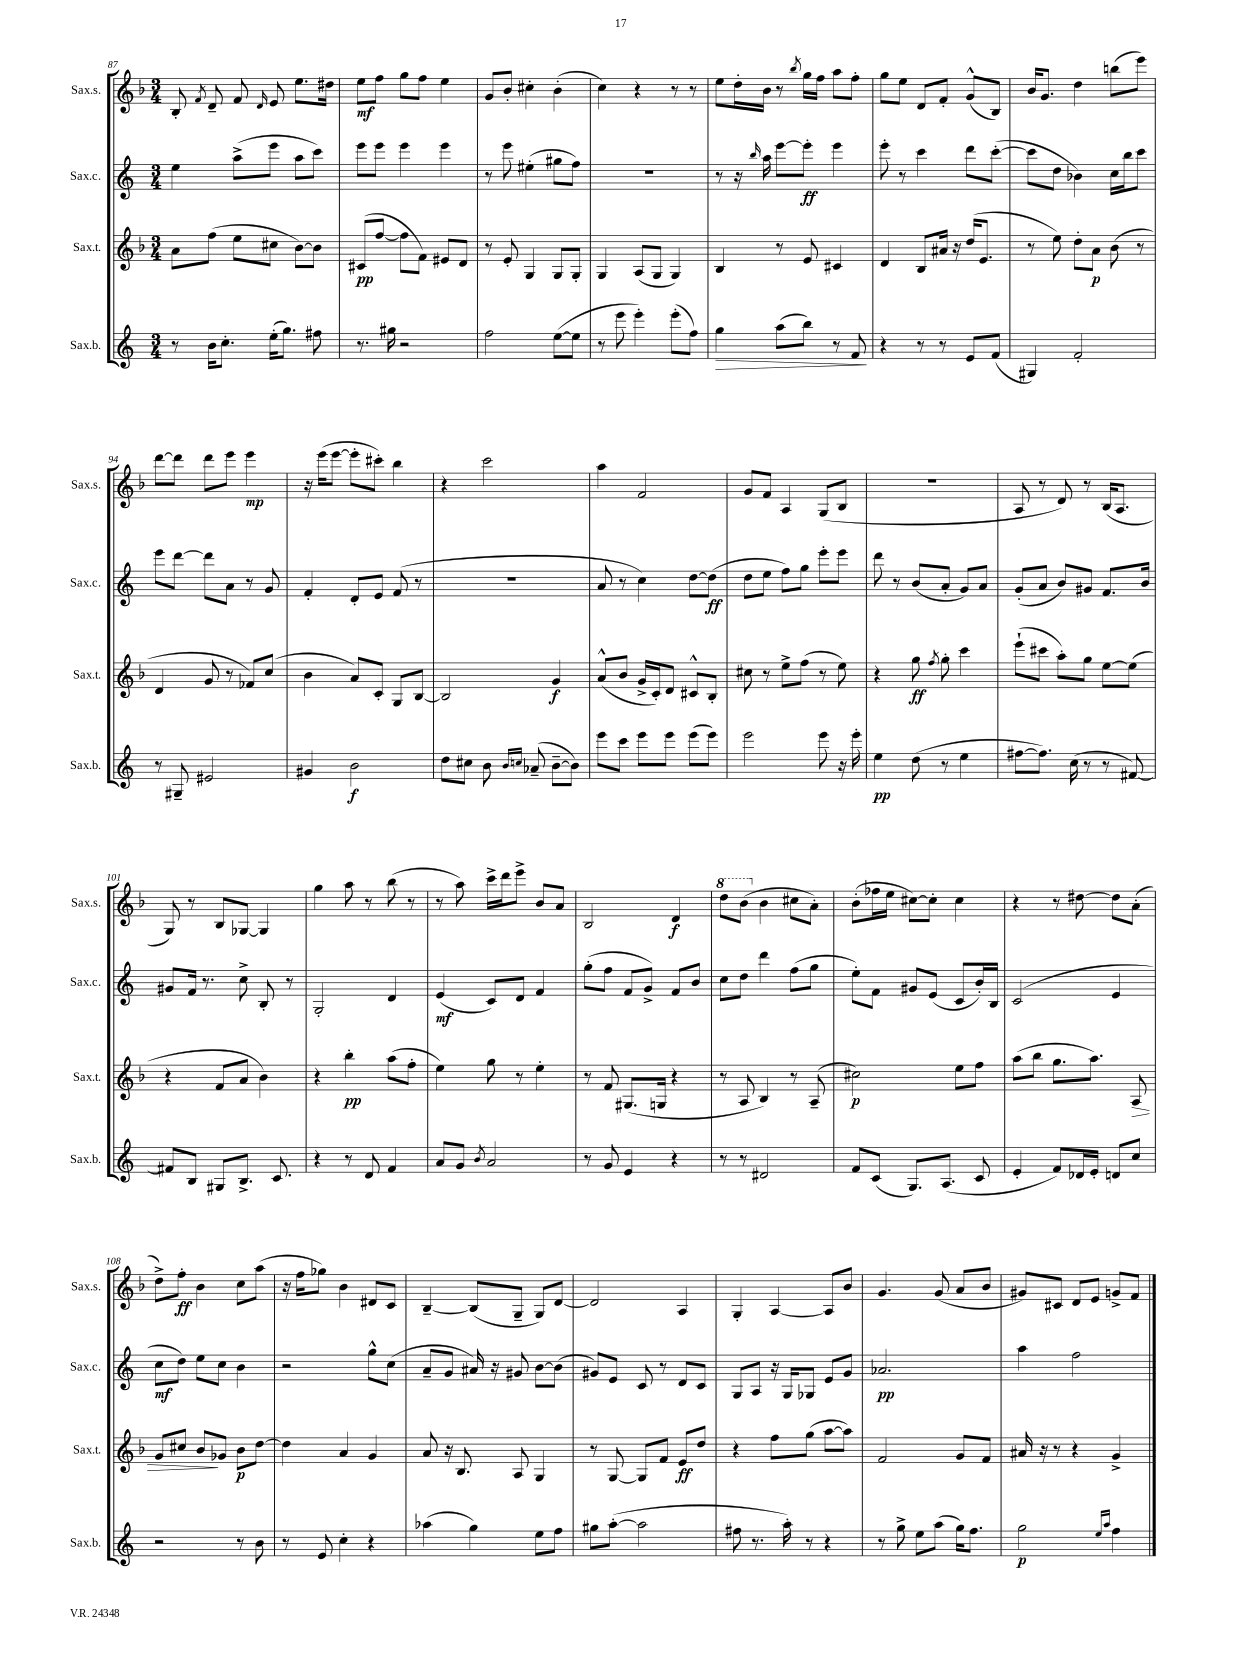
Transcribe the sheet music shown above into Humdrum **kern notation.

**kern	**dynam	**kern	**dynam	**kern	**dynam	**kern	**dynam
*part4	*part4	*part3	*part3	*part2	*part2	*part1	*part1
*staff4	*staff4	*staff3	*staff3	*staff2	*staff2	*staff1	*staff1
*I"Sax.b.	*	*I"Sax.t.	*	*I"Sax.c.	*	*I"Sax.s.	*
*I'Sax.b.	*	*I'Sax.t.	*	*I'Sax.c.	*	*I'Sax.s.	*
*clefG2	*	*clefG2	*	*clefG2	*	*clefG2	*
*k[]	*	*k[b-]	*	*k[]	*	*k[b-]	*
*M3/4	*	*M3/4	*	*M3/4	*	*M3/4	*
=87	=87	=87	=87	=87	=87	=87	=87
8r	.	8a\L	.	4ee\	.	8B-'/	.
.	.	.	.	.	.	8qf/	.
16b\KL	.	(8ff\J	.	.	.	8d~/	.
8.cc'\J	.	.	.	.	.	.	.
.	.	8ee\L	.	(8aa^\L	.	8f/	.
.	.	.	.	.	.	16qqd/	.
(16ee'\KL	.	8cc#X\J	.	8eee\J	.	8e/	.
8.gg\J)	.	.	.	.	.	.	.
.	.	[8b-\L)	.	8aa\L	.	8.ee\L	.
8ff#X\	.	8b-\J]	.	8ccc\J)	.	.	.
.	.	.	.	.	.	16dd#X\Jk	.
=88	=88	=88	=88	=88	=88	=88	=88
8.r	.	(8c#X/L	pp	8eee\L	.	8ee\L	mf
.	.	[8ff/J	.	8eee\J	.	8ff\J	.
16gg#X\	.	.	.	.	.	.	.
2r	.	8ff\L]	.	4eee\	.	8gg\L	.
.	.	8f\J)	.	.	.	8ff\J	.
.	.	8e#X/L	.	4eee\	.	4ee\	.
.	.	8d/J	.	.	.	.	.
=89	=89	=89	=89	=89	=89	=89	=89
2ff\	.	8r	.	8r	.	8g/L	.
.	.	8e'/	.	8eee\	.	8b-'/J	.
.	.	4G/	.	(4ee#X'\	.	4cc#X'\	.
([8ee\L	.	8G/L	.	8gg#X\L	.	(4b-'\	.
8ee\J]	.	8G'/J	.	8ff\J)	.	.	.
=90	=90	=90	=90	=90	=90	=90	=90
8r	.	4G/	.	2.r	.	4cc\)	.
8eee\	.	.	.	.	.	.	.
4eee'\)	.	(8A/L	.	.	.	4r	.
.	.	8G/J	.	.	.	.	.
(8eee'\L	.	4G/)	.	.	.	8r	.
8ff\J)	.	.	.	.	.	8r	.
=91	=91	=91	=91	=91	=91	=91	=91
!	!LO:HP:b	!	!	!	!	!	!
4gg\	>	4B-/	.	8r	.	8ee\L	.
.	.	.	.	16r	.	16dd'\L	.
.	.	.	.	16qqbb/	.	.	.
.	.	.	.	16aa\	.	16b-\JJ	.
(8aa\L	.	8r	.	[8eee\L	.	8r	.
.	.	.	.	.	.	8qbb-/	.
8bb\J)	.	8e/	.	8eee'\J]	ff	16gg\LL	.
.	.	.	.	.	.	16ff\JJ	.
8r	.	4c#X/	.	4eee\	.	8aa\L	.
8f/	.	.	.	.	.	8ff'\J	.
.	]	.	.	.	.	.	.
=92	=92	=92	=92	=92	=92	=92	=92
4r	.	4d/	.	8eee'\	.	8gg\L	.
.	.	.	.	8r	.	8ee\J	.
8r	.	8B-/L	.	4ccc\	.	8d/L	.
8r	.	16a#X/Jk	.	.	.	8f'/J	.
.	.	16r	.	.	.	.	.
8e/L	.	(16dd/KL	.	8ddd\L	.	(8g^^/L	.
.	.	8.e/J	.	.	.	.	.
(8f/J	.	.	.	([8ccc'\J	.	8B-/J)	.
=93	=93	=93	=93	=93	=93	=93	=93
4G#X/)	.	8r	.	8ccc\L]	.	16b-/KL	.
.	.	.	.	.	.	8.g/J	.
.	.	8ee\)	.	8dd\J	.	.	.
2f'/	.	8dd'\L	.	4b-X\)	.	4dd\	.
.	.	8a\J	p	.	.	.	.
.	.	(8b-\	.	16cc\LL	.	(8bbn\L	.
.	.	.	.	16bb\J	.	.	.
.	.	8r	.	8ccc\J	.	8eee\J)	.
!!LO:LB:g=z
=94	=94	=94	=94	=94	=94	=94	=94
8r	.	4d/	.	8eee\L	.	[8ddd\L	.
8G#X~/	.	.	.	[8ddd\J	.	8ddd\J]	.
2e#X/	.	8g/	.	8ddd\L]	.	8ddd\L	.
.	.	8r	.	8a\J	.	8eee\J	.
.	.	8f-X/L)	.	8r	.	4eee\	mp
.	.	(8cc/J	.	8g/	.	.	.
=95	=95	=95	=95	=95	=95	=95	=95
4g#X/	.	4b-\	.	4f'/	.	16r	.
.	.	.	.	.	.	(16eee\KL	.
.	.	.	.	.	.	[8eee\J	.
2b\	f	8a/L)	.	8d'/L	.	8eee'\L]	.
.	.	8c'/J	.	8e/J	.	8ccc#X'\J)	.
.	.	8G/L	.	(8f/	.	4bb-\	.
.	.	[8B-/J	.	8r	.	.	.
=96	=96	=96	=96	=96	=96	=96	=96
8dd\L	.	2B-/]	.	2.r	.	4r	.
8cc#X\J	.	.	.	.	.	.	.
8b\	.	.	.	.	.	2ccc\	.
16qqb/LL	.	.	.	.	.	.	.
16qqccn/JJ	.	.	.	.	.	.	.
(8a-X~/	.	.	.	.	.	.	.
[8b~\L	.	4g/	f	.	.	.	.
8b\J])	.	.	.	.	.	.	.
=97	=97	=97	=97	=97	=97	=97	=97
8eee\L	.	(8a^^/L	.	8a/	.	4aa\	.
8ccc\J	.	8b-/J	.	8r	.	.	.
8eee\L	.	16g^/LL	.	4cc\)	.	2f/	.
.	.	16c'/J)	.	.	.	.	.
8eee\J	.	8d/J	.	.	.	.	.
(8eee\L	.	8c#X^^/L	.	[8dd\L	.	.	.
8eee\J)	.	8B-'/J	.	(8dd\J]	ff	.	.
=98	=98	=98	=98	=98	=98	=98	=98
2eee\	.	8cc#X\	.	8dd\L	.	8g/L	.
.	.	8r	.	8ee\J	.	8f/J	.
.	.	8ee^\L	.	8ff\L)	.	4A/	.
.	.	(8ff\J	.	8gg\J	.	.	.
8eee\	.	8r	.	8eee'\L	.	(8G/L	.
16r	.	8ee\)	.	8eee\J	.	8B-/J	.
16eee'\	.	.	.	.	.	.	.
=99	=99	=99	=99	=99	=99	=99	=99
4ee\	pp	4r	.	8ddd\	.	2.r	.
.	.	.	.	8r	.	.	.
(8dd\	.	8gg\	ff	(8b/L	.	.	.
.	.	8qff/	.	.	.	.	.
8r	.	8gg'\	.	8a'/J	.	.	.
4ee\	.	4ccc\	.	8g/L)	.	.	.
.	.	.	.	8a/J	.	.	.
=100	=100	=100	=100	=100	=100	=100	=100
[8ff#X\L	.	(8eee`\L	.	(8g'/L	.	8A/	.
8.ff#\J])	.	8ccc#X\J	.	8a/J	.	8r	.
.	.	8aa'\L)	.	8b/L)	.	8d/)	.
(16cc\	.	.	.	.	.	.	.
8r	.	8gg\J	.	8g#X/J	.	8r	.
8r	.	[8ee\L	.	8.f/L	.	(16B-/KL	.
.	.	.	.	.	.	8.A/J	.
[8f#X/)	.	(8ee\J]	.	.	.	.	.
.	.	.	.	16b/Jk	.	.	.
!!LO:LB:g=z
=101	=101	=101	=101	=101	=101	=101	=101
8f#X/L]	.	4r	.	8g#X/L	.	8G/)	.
8B/J	.	.	.	16f/Jk	.	8r	.
.	.	.	.	8.r	.	.	.
8G#X/L	.	8f/L	.	.	.	8B-/L	.
8.B^/J	.	8a/J	.	8cc^\	.	[8G-X/J	.
.	.	4b-\)	.	8B'/	.	4G-/]	.
8.c/	.	.	.	.	.	.	.
.	.	.	.	8r	.	.	.
=102	=102	=102	=102	=102	=102	=102	=102
4r	.	4r	.	2G'/	.	4gg\	.
8r	.	4bb-'\	pp	.	.	8aa\	.
8d/	.	.	.	.	.	8r	.
4f/	.	(8aa\L	.	4d/	.	(8bb-\	.
.	.	8ff'\J	.	.	.	8r	.
=103	=103	=103	=103	=103	=103	=103	=103
8a/L	.	4ee\)	.	(4e/	mf	8r	.
8g/J	.	.	.	.	.	8aa\)	.
8qb/	.	.	.	.	.	.	.
2a/	.	8gg\	.	8c/L)	.	16ccc^\LL	.
.	.	.	.	.	.	16ddd\J	.
.	.	8r	.	8d/J	.	8eee^\J	.
.	.	4ee'\	.	4f/	.	8b-/L	.
.	.	.	.	.	.	8a/J	.
=104	=104	=104	=104	=104	=104	=104	=104
8r	.	8r	.	(8gg'\L	.	2B-/	.
8g/	.	8f/	.	8ff\J	.	.	.
4e/	.	(8.G#X/L	.	8f/L	.	.	.
.	.	.	.	8g^/J)	.	.	.
.	.	16Gn/Jk	.	.	.	.	.
4r	.	4r	.	8f/L	.	4d/	f
.	.	.	.	8b/J	.	.	.
=105	=105	=105	=105	=105	=105	=105	=105
*	*	*	*	*	*	*8va	*
8r	.	8r	.	8cc\L	.	8ddd\L	.
8r	.	8A/	.	8dd\J	.	(8bb-\J	.
*	*	*	*	*	*	*X8va	*
2d#X/	.	4B-/)	.	4ddd\	.	4b-\	.
.	.	8r	.	(8ff\L	.	8cc#X\L	.
.	.	(8A~/	.	8gg\J	.	8a'\J)	.
=106	=106	=106	=106	=106	=106	=106	=106
8f/L	.	2cc#X\)	p	8ee'\L)	.	(8b-'\L	.
(8c/J	.	.	.	8f\J	.	16ff-X\L	.
.	.	.	.	.	.	16ee\JJ	.
8.G/L)	.	.	.	8g#X/L	.	[8cc#X\L)	.
.	.	.	.	(8e/J	.	8cc#'\J]	.
(8.A/J	.	.	.	.	.	.	.
.	.	8ee\L	.	8c/L	.	4cc#\	.
8c/	.	8ff\J	.	16b'/L)	.	.	.
.	.	.	.	16B/JJ	.	.	.
=107	=107	=107	=107	=107	=107	=107	=107
4e'/	.	(8aa\L	.	(2c/	.	4r	.
.	.	8bb-\J	.	.	.	.	.
8f/L)	.	8.gg\L	.	.	.	8r	.
16d-X/L	.	.	.	.	.	[8dd#X\	.
16e'/JJ	.	8.aa\J)	.	.	.	.	.
8dn/L	.	.	.	4e/	.	8dd#\L]	.
!	!	!	!LO:HP:b	!	!	!	!
8cc/J	.	8A/	>	.	.	(8a'\J	.
!!LO:LB:g=z
=108	=108	=108	=108	=108	=108	=108	=108
2r	.	8g/L	.	8cc\L	mf	8dd^\L)	.
.	.	8cc#X/J	.	8dd\J)	.	8ff'\J	ff
.	.	8b-/L	.	8ee\L	.	4b-\	.
.	.	8g-X/J	]	8cc\J	.	.	.
8r	.	8b-\L	p	4b\	.	8cc\L	.
8b\	.	[8dd\J	.	.	.	(8aa\J	.
=109	=109	=109	=109	=109	=109	=109	=109
8r	.	4dd\]	.	2r	.	16r	.
.	.	.	.	.	.	16ff\KL	.
8e/	.	.	.	.	.	8gg-X\J)	.
4cc'\	.	4a/	.	.	.	4b-\	.
4r	.	4g/	.	8gg^^\L	.	8d#X/L	.
.	.	.	.	(8cc\J	.	8c/J	.
=110	=110	=110	=110	=110	=110	=110	=110
(4aa-X\	.	8a/	.	8a~/L	.	[4B-~/	.
.	.	16r	.	8g/J	.	.	.
.	.	8.B-/	.	.	.	.	.
4gg\)	.	.	.	16a#X/)	.	(8B-/L]	.
.	.	.	.	16r	.	.	.
.	.	8A/	.	8g#X/	.	8G~/J	.
8ee\L	.	4G/	.	[8b\L	.	8G/L)	.
8ff\J	.	.	.	(8b\J]	.	[8d/J	.
=111	=111	=111	=111	=111	=111	=111	=111
8gg#X\L	.	8r	.	8g#X/L)	.	2d/]	.
([8aa'\J	.	[8G/	.	8e/J	.	.	.
2aa\]	.	8G/L]	.	8c/	.	.	.
.	.	8f/J	.	8r	.	.	.
.	.	8e/L	ff	8d/L	.	4A/	.
.	.	8dd/J	.	8c/J	.	.	.
=112	=112	=112	=112	=112	=112	=112	=112
8ff#X\	.	4r	.	8G/L	.	4G'/	.
8.r	.	.	.	8A/J	.	.	.
.	.	8ff\L	.	16r	.	[4A/	.
16aa'\)	.	.	.	16G/KL	.	.	.
8r	.	(8gg\J	.	8G-X/J	.	.	.
4r	.	[8aa\L	.	8e/L	.	8A/L]	.
.	.	8aa\J])	.	8g/J	.	8b-/J	.
=113	=113	=113	=113	=113	=113	=113	=113
8r	.	2f/	.	2.a-X/	pp	4.g/	.
8gg^\	.	.	.	.	.	.	.
8ee\L	.	.	.	.	.	.	.
(8aa\J	.	.	.	.	.	(8g/	.
16gg\KL)	.	8g/L	.	.	.	8a/L	.
8.ff\J	.	.	.	.	.	.	.
.	.	8f/J	.	.	.	8b-/J	.
=114	=114	=114	=114	=114	=114	=114	=114
2gg\	p	16a#X/	.	4aa\	.	8g#X/L)	.
.	.	16r	.	.	.	.	.
.	.	8r	.	.	.	8c#X/J	.
.	.	4r	.	2ff\	.	8d/L	.
.	.	.	.	.	.	8e/J	.
16qqee/LL	.	.	.	.	.	.	.
16qqaa/JJ	.	.	.	.	.	.	.
4ff\	.	4g^/	.	.	.	8gn^/L	.
.	.	.	.	.	.	8f/J	.
==	==	==	==	==	==	==	==
*-	*-	*-	*-	*-	*-	*-	*-
